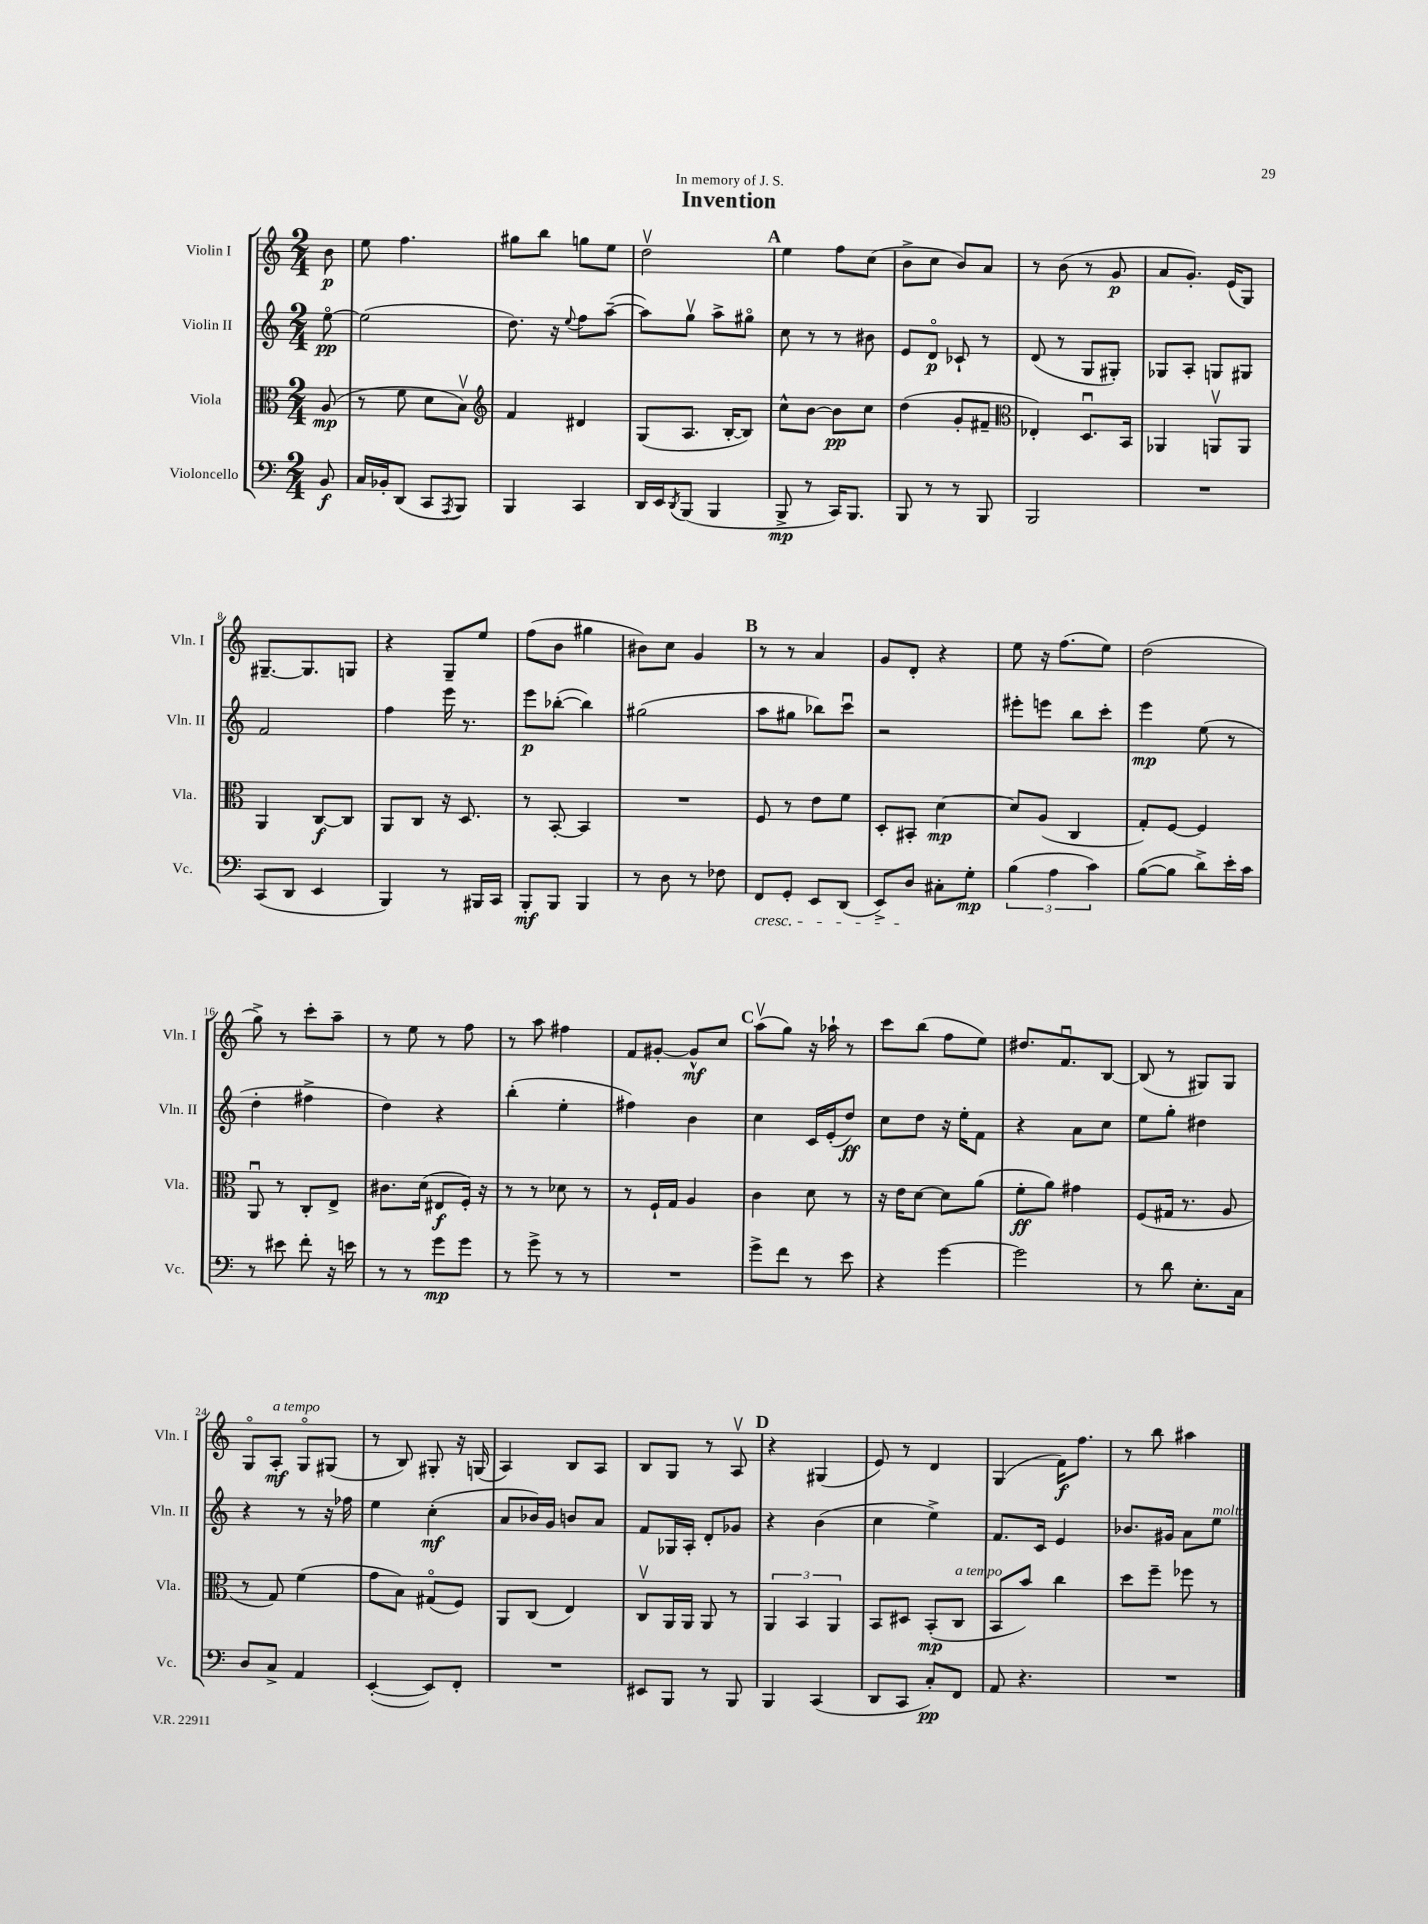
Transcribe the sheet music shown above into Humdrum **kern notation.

**kern	**kern	**kern	**kern
*staff4	*staff3	*staff2	*staff1
*clefF4	*clefC3	*clefG2	*clefG2
*k[]	*k[]	*k[]	*k[]
*M2/4	*M2/4	*M2/4	*M2/4
8BB	(8A	[8eeo	8b
=	=	=	=
16C	8r	(2ee]	8ee
16BB-'	.	.	.
(8DD	8f	.	4.ff
8CC	8d	.	.
8qAAA	.	.	.
8BBB)	8Bv)	.	.
=	=	=	=
*	*clefG2	*	*
4BBB	4f	8.dd)	8gg#
.	.	.	8bb
.	.	16r	.
.	.	8qqee	.
4CC	4d#	8ff	8gg
.	.	([8aa~	8ee
=	=	=	=
16DD	(8G	8aa])	2ddv
16EE	.	.	.
8qDD	.	.	.
(8BBB	8.A	8ggv	.
4BBB	.	8aa^	.
.	[16B'	.	.
.	8B])	8gg#o	.
=	=	=	=
8BBB^	8cc^^	8cc	4ee
8r	[8b	8r	.
16CC)	8b]	8r	8ff
8.BBB	.	.	.
.	8cc	8b#	(8cc
=	=	=	=
8BBB	(4dd	8e	8b^
8r	.	8do	8cc
8r	8g'	8c-`	8b)
8BBB	8f#~	8r	8a
=	=	=	=
*	*clefC3	*	*
2BBB	4E-')	(8d	8r
.	.	8r	(8b
.	8.Du	8G	8r
.	.	8G#')	8g
.	16BB	.	.
=	=	=	=
2r	4AA-	8G-	8a
.	.	8A'	8.g')
.	8AAv	8G	.
.	.	.	(16e
.	8AA	8G#	8G)
=	=	=	=
(8CC	4AA	2f	[8.G#~
8DD	.	.	.
.	.	.	8.G#]
4EE	[8C	.	.
.	8C]	.	8G
=	=	=	=
4BBB)	8AA	4ff	4r
.	8C	.	.
8r	16r	16eee	8G~
.	8.D	8.r	.
16BBB#	.	.	8ee
16CC	.	.	.
=	=	=	=
8BBB'	8r	8eee	(8ff
8BBB	[8BB'	([8bb-'	8b
4BBB	4BB]	4bb-])	4gg#
=	=	=	=
8r	2r	(2gg#	8b#)
8D	.	.	8cc
8r	.	.	4g
8F-	.	.	.
=	=	=	=
8FF	8F	8aa	8r
8GG'	8r	8gg#	8r
8EE	8e	8bb-)	4a
(8DD	8f	8cccu	.
=	=	=	=
8EE^)	8D'	2r	8g
8D	8BB#'	.	8d'
8C#'	[4d	.	4r
8G'	.	.	.
=	=	=	=
(6B	8d]	8eee#'	8ee
.	(8A	8eee	16r
6A	.	.	.
.	.	.	(8.ff
.	4C	8bb	.
6c)	.	.	.
.	.	8ccc'	8ee)
=	=	=	=
([8B	8G')	4eee	(2dd
8B]	[8F	.	.
8d^)	4F]	(8ee	.
16e'	.	8r	.
16c	.	.	.
=	=	=	=
8r	8AAu	4dd'	8gg^)
8e#	8r	.	8r
8f'	8C'	4ff#^	8ccc'
16r	8E^	.	8aa~
16e	.	.	.
=	=	=	=
8r	8.c#	4dd)	8r
8r	.	.	8ee
.	(16d	.	.
8g	8E#	4r	8r
8g	16F')	.	8ff
.	16r	.	.
=	=	=	=
8r	8r	(4bb'	8r
8g^	8r	.	8aa
8r	8d-	4ee'	4ff#
8r	8r	.	.
=	=	=	=
2r	8r	4ff#)	8f
.	16F`	.	[8g#'
.	16G	.	.
.	4A	4b	8g#^^]
.	.	.	8cc
=	=	=	=
8g^	4c	4cc	(8aav
8f	.	.	8gg)
8r	8d	16c	16r
.	.	(16e'	16aa-`
8e	8r	8dd)	8r
=	=	=	=
4r	16r	8cc	8ccc
.	16e	.	.
.	[8d	8dd	(8bb
[4g	8d]	16r	8ff
.	.	16ee'	.
.	(8a	8f	8ee)
=	=	=	=
2g]	8f'	4r	8.dd#
.	8a)	.	.
.	.	.	8.fu
.	4g#	8a	.
.	.	8cc	[8B
=	=	=	=
8r	(8F	8ee	(8B]
8d	16G#	8gg'	8r
.	8.r	.	.
8.E'	.	4dd#	8G#)
.	8A	.	8G#
16C	.	.	.
=	=	=	=
8D	8r	4r	8Go
8C^	8G)	.	8A'
4AA	(4f	8r	8Go
.	.	16r	(8G#
.	.	16ff-	.
=	=	=	=
([4EE'	8g	4ee	8r
.	8B)	.	8B)
8EE])	(8G#o	(4cc'	8G#'
8FF'	8F)	.	16r
.	.	.	(16G
=	=	=	=
2r	8AA	8a	4A)
.	(8C	16b-)	.
.	.	16g	.
.	4E)	8b	8B
.	.	8a	8A
=	=	=	=
8EE#	8Cv	8f	8B
8BBB	16AA	16G-	8G
.	16AA	16A'	.
8r	8AA	8d'	8r
8BBB	8r	8g-	8Av
=	=	=	=
4BBB	6AA	4r	4r
.	6BB	.	.
(4CC	.	(4b	(4G#
.	6AA	.	.
=	=	=	=
8DD	8BB	4cc	8e)
8CC	8D#	.	8r
8C')	(8BB'	4ee^)	4d
8FF	8C	.	.
=	=	=	=
8AA	8BB	8.f	(4G
4.r	8b)	.	.
.	.	16c	.
.	4cc	4e	16f)
.	.	.	8.ff
=	=	=	=
2r	8dd	8.b-	8r
.	8ff~	.	8bb
.	.	16g#	.
.	8ff-	8a	4aa#
.	8r	8ee	.
==	==	==	==
*-	*-	*-	*-
